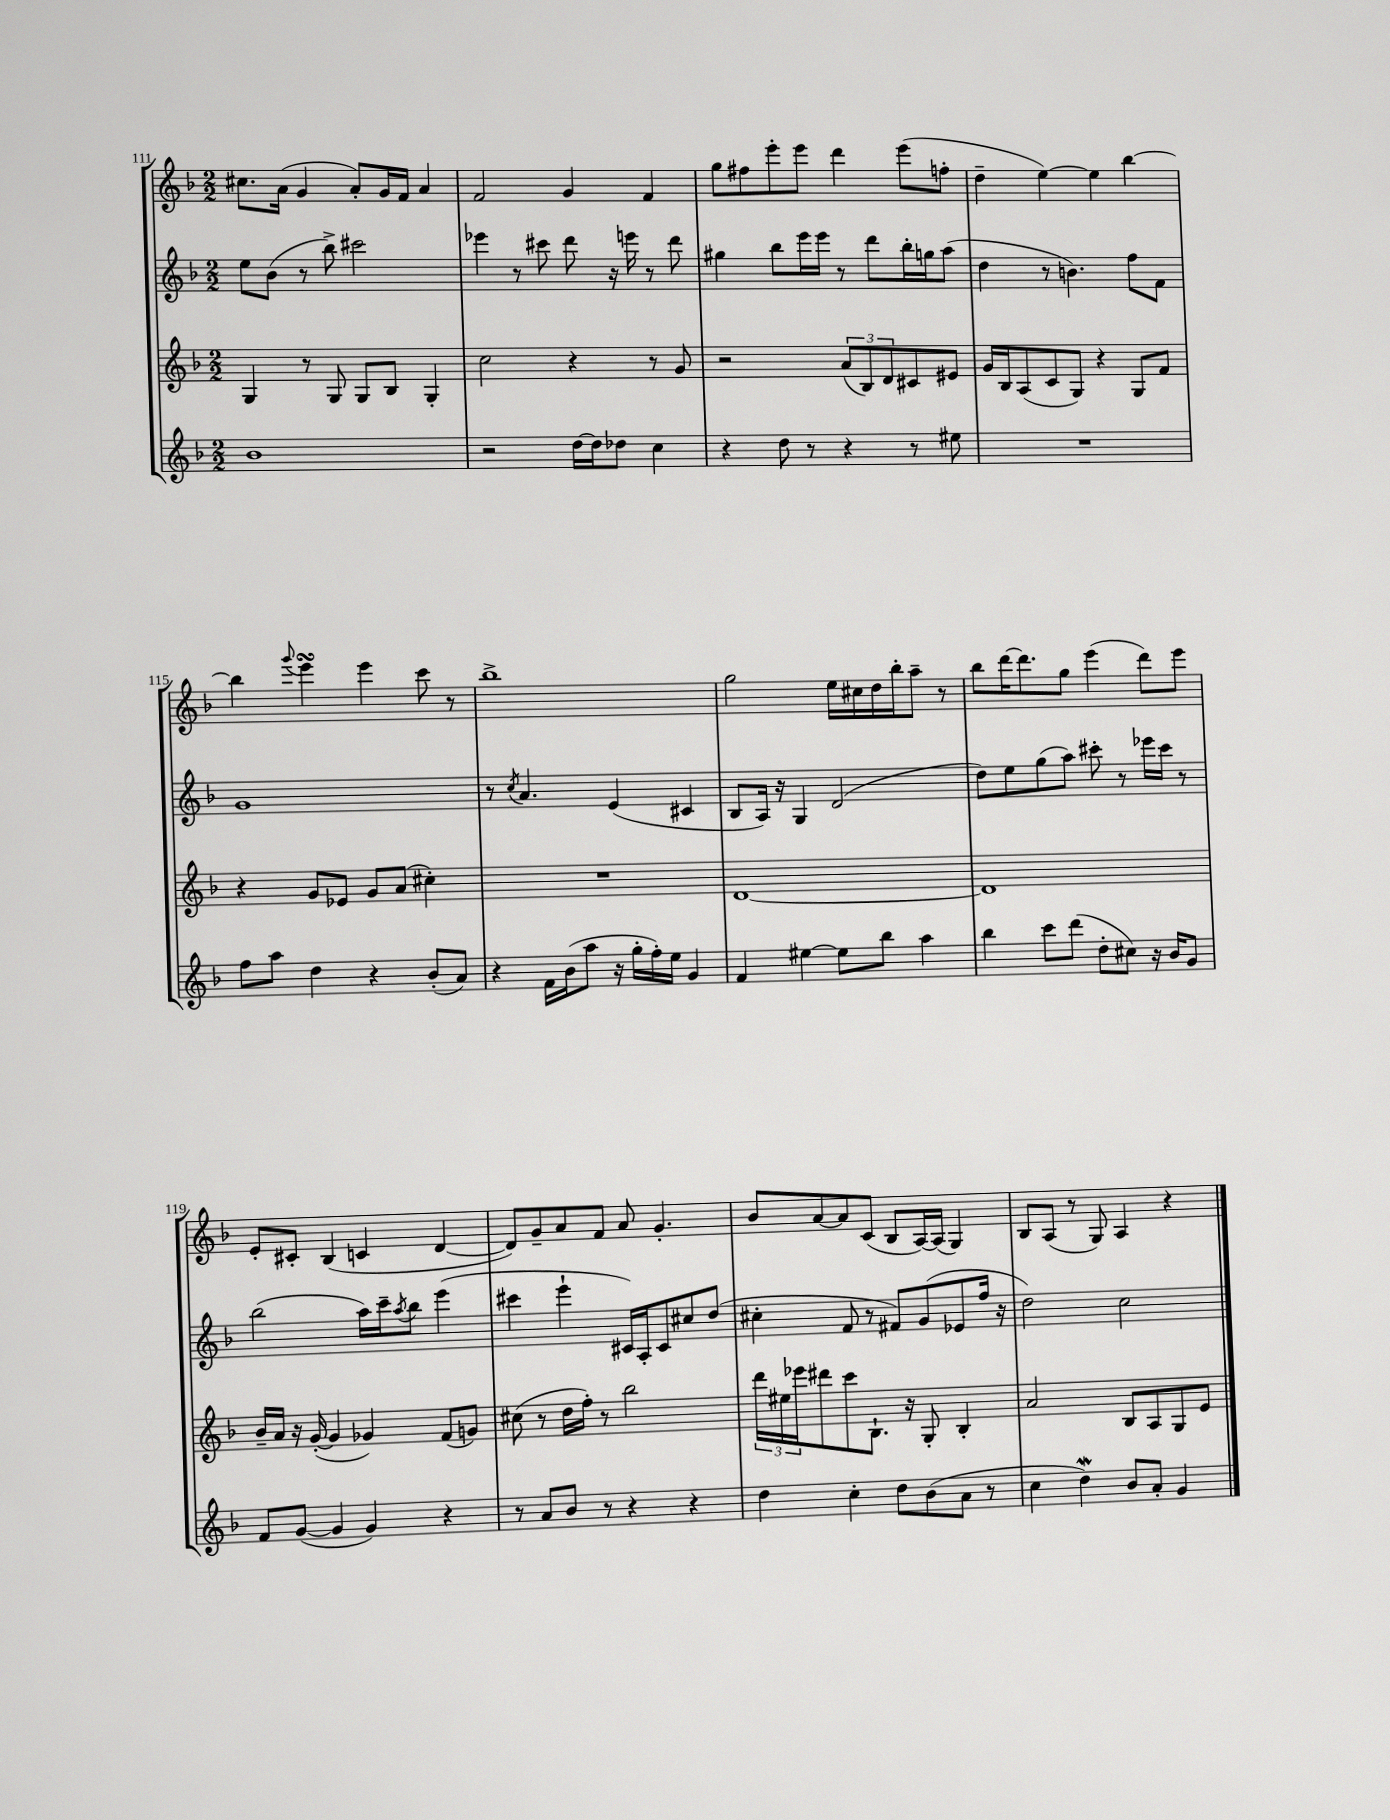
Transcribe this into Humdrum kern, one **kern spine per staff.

**kern	**kern	**kern	**kern
*staff4	*staff3	*staff2	*staff1
*clefG2	*clefG2	*clefG2	*clefG2
*k[b-]	*k[b-]	*k[b-]	*k[b-]
*M2/2	*M2/2	*M2/2	*M2/2
1b-	4G/	8ee\L	8.cc#\L
.	.	(8b-\J	.
.	.	.	(16a\Jk
.	8r	8r	4g/
.	8G/	8bb-^\)	.
.	8G/L	2ccc#\	8a'/L)
.	8B-/J	.	16g/L
.	.	.	16f/JJ
.	4G'/	.	4a/
=	=	=	=
2r	2cc\	4eee-\	2f/
.	.	8r	.
.	.	8ccc#\	.
[16dd\LL	4r	8ddd\	4g/
16dd\]J	.	.	.
8dd-\J	.	16r	.
.	.	16eee\	.
4cc\	8r	8r	4f/
.	8g/	8ddd\	.
=	=	=	=
4r	2r	4gg#\	8gg\L
.	.	.	8ff#\
8dd\	.	8bb-\L	8eee'\
8r	.	16eee\L	8eee\J
.	.	16eee\JJ	.
4r	(12a/L	8r	4ddd\
.	12B-/)	.	.
.	.	8ddd\L	.
.	12d/	.	.
8r	8c#/	16bb-'\L	(8eee\L
.	.	16gg\J	.
8ee#\	8e#/J	(8aa\J	8ff'\J
=	=	=	=
1r	16g/LL	4dd\	4dd~\
.	16B-/J	.	.
.	(8A/	.	.
.	8c/	8r	[4ee\)
.	8G/J)	4.b\)	.
.	4r	.	4ee\]
.	8G/L	8ff\L	[4bb-\
.	8f/J	8f\J	.
=	=	=	=
8ff\L	4r	1g	4bb-\]
8aa\J	.	.	.
.	.	.	8qqggg/
4dd\	8g/L	.	4eee\
.	8e-/J	.	.
4r	8g/L	.	4eee\
.	(8a/J	.	.
(8b-'/L	4cc#'\)	.	8ccc\
8a/J)	.	.	8r
=	=	=	=
4r	1r	8r	1bb-^
.	.	8qcc/	.
.	.	4.a/	.
16f\LL	.	.	.
(16b-\J	.	.	.
8aa\J	.	.	.
16r	.	(4e/	.
16gg'\LL	.	.	.
16ff'\)	.	.	.
16ee\JJ	.	.	.
4g/	.	4c#/	.
=	=	=	=
4f/	[1d	8B-/L	2gg\
.	.	16A/Jk)	.
.	.	16r	.
[4ee#\	.	4G/	.
8ee#\]L	.	(2d/	16ee\LL
.	.	.	16cc#\
8bb-\J	.	.	16dd\
.	.	.	16bb-'\J
4aa\	.	.	8aa~\J
.	.	.	8r
=	=	=	=
4bb-\	1d]	8dd\L)	8bb-\L
.	.	8ee\	[16ddd\K
.	.	.	8.ddd\]
8ccc\L	.	(8gg\	.
(8ddd\J	.	8aa\J)	8gg\J
8dd'\L	.	8ccc#'\	(4eee\
8cc#\J)	.	8r	.
16r	.	16eee-\LL	8ddd\L)
16b-/LK	.	16ccc#\JJ	.
8g/J	.	8r	8eee\J
=	=	=	=
8f/L	16b-~/LL	(2bb-\	8e'/L
.	16a/JJ	.	.
([8g/J	16r	.	8c#'/J
.	([16g'/	.	.
4g/]	4g/]	.	(4B-/
4g/)	4g-/)	16aa\LL)	4c/
.	.	16ccc~\J	.
.	.	8qaa/	.
.	.	8bb-\J	.
4r	(8f/L	(4eee\	[4d/
.	8g/J)	.	.
=	=	=	=
8r	(8cc#\	4ccc#\	8d/]L)
8a/L	8r	.	8g~/
8b-/J	16dd\LL	4eee`\	8a/
.	16ff'\JJ)	.	.
8r	8r	.	8f/J
4r	2bb-\	16c#/LL)	8a/
.	.	16A'/J	.
.	.	8c#/	4.g'/
4r	.	8cc#/	.
.	.	(8dd/J	.
=	=	=	=
4dd\	24ddd\LL	4cc#'\	8b-/L
.	24ee#\	.	.
.	24eee-\J	.	.
.	8ddd#\	.	[8a/
4cc'\	8ccc\	8f/	8a/]
.	8.B-`\J	8r	(8c/J
8dd\L	.	8f#/L)	8B-/L
.	16r	.	.
(8b-\	8G'/	(8g/	[16A/L)
.	.	.	(16A/]JJ
8a\J	4B-'/	8e-/	4G/)
8r	.	16ff/Jk	.
.	.	16r	.
=	=	=	=
4cc\	2a/	2dd\)	8B-/L
.	.	.	(8A/J
4dd\)	.	.	8r
.	.	.	8G/)
8b-/L	8B-/L	2cc\	4A/
8a'/J	8A/	.	.
4g/	8G/	.	4r
.	8e/J	.	.
==	==	==	==
*-	*-	*-	*-
